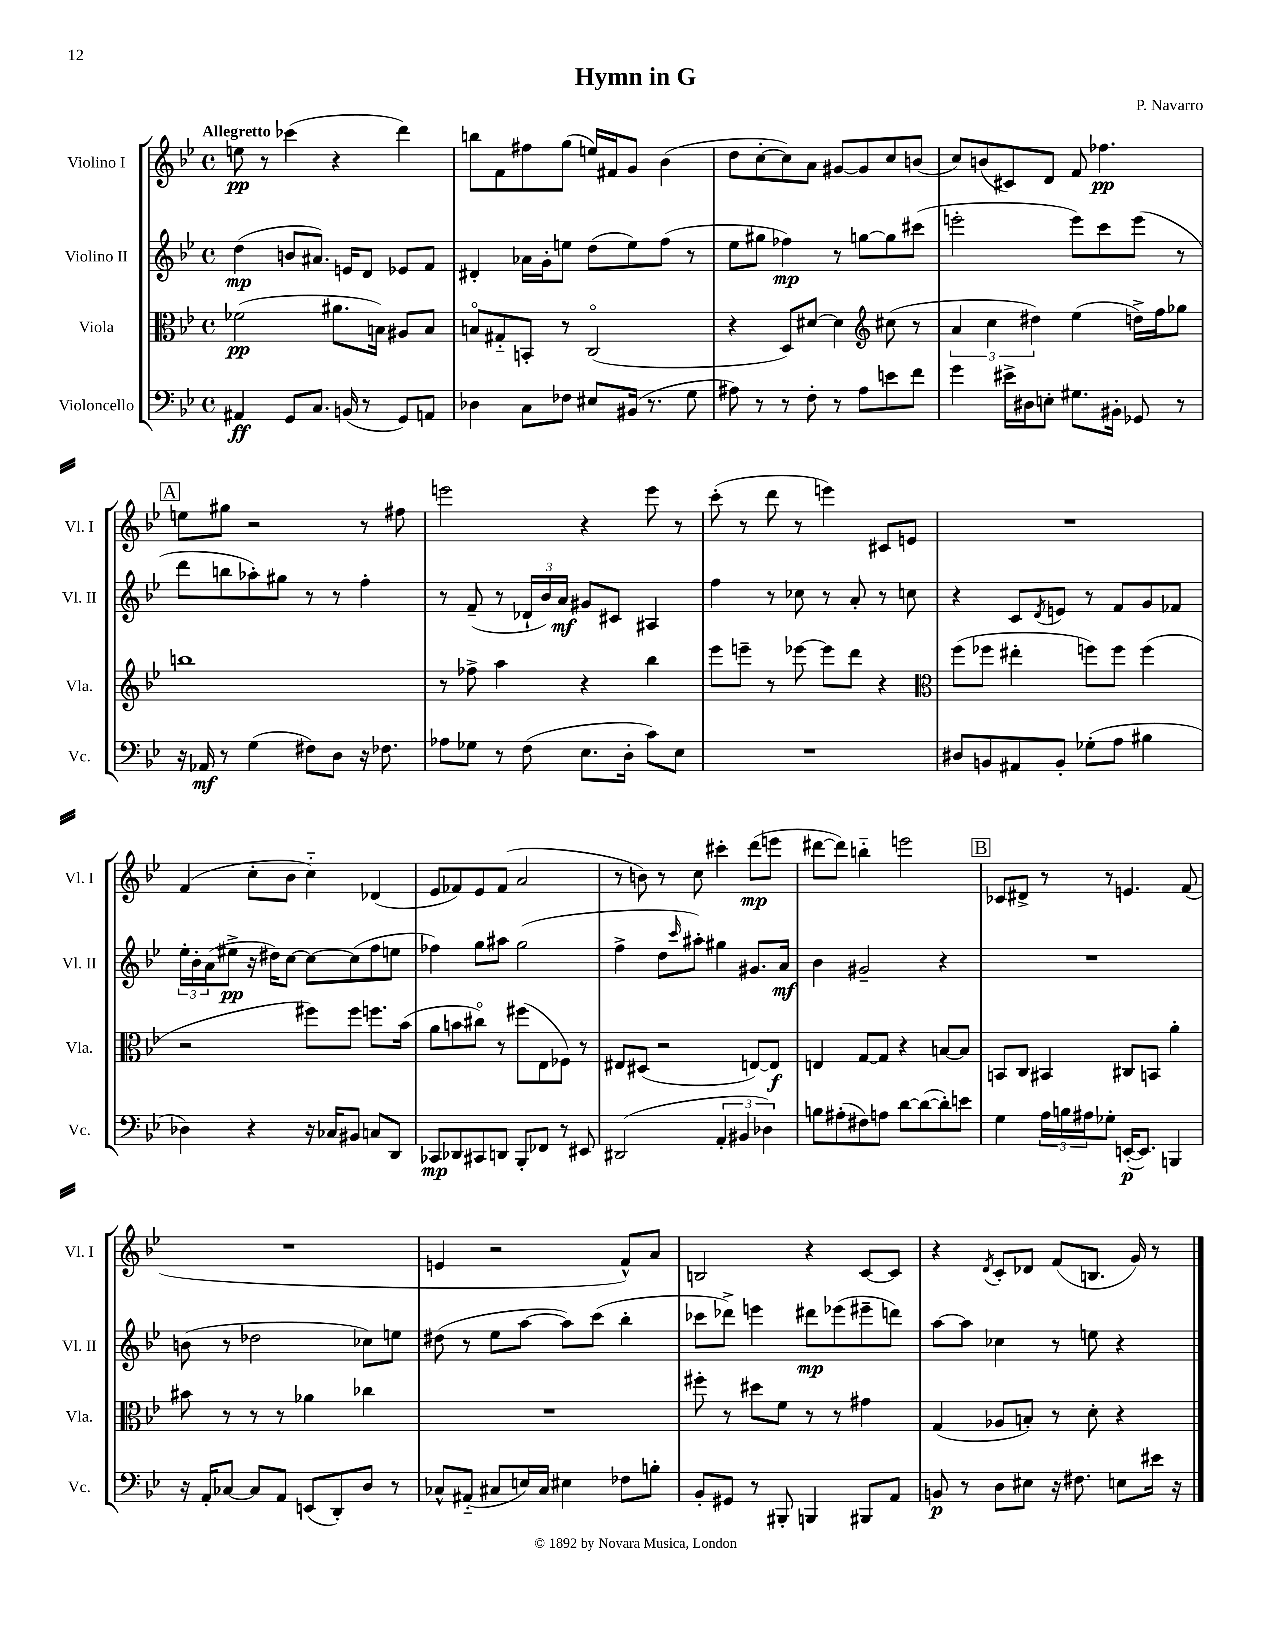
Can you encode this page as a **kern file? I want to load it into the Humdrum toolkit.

**kern	**kern	**kern	**kern
*staff4	*staff3	*staff2	*staff1
*clefF4	*clefC3	*clefG2	*clefG2
*k[b-e-]	*k[b-e-]	*k[b-e-]	*k[b-e-]
*M4/4	*M4/4	*M4/4	*M4/4
*met(c)	*met(c)	*met(c)	*met(c)
4AA#/	(2f-\	(4dd\	8ee\
.	.	.	8r
8GG/L	.	8b/L	(4ccc-\
8.C/J	.	8.a#/J)	.
.	8.a#\L	.	4r
(16BB/	.	16e/LK	.
8r	.	8d/J	.
.	16B\Jk)	.	.
8GG/L)	8A#/L	8e-/L	4ddd\)
8AA/J	8B/J	8f/J	.
=	=	=	=
4D-\	8Bo/L	4d#'/	8bb\L
.	8G#'~/	.	8f\
8C\L	8BB'/J	16a-\LL	8ff#\
.	.	16g'\J	.
8F-\J	8r	8ee\J	(8gg\J
8E#/L	(2Co/	(8dd\L	16ee/LL)
.	.	.	16f#/J
(16BB#/Jk	.	8ee\)	8g/J
8.r	.	.	.
.	.	(8ff\J	(4b-\
8G\	.	8r	.
=	=	=	=
8A#\)	4r	8ee-\L	8dd\L
8r	.	8gg#\J	[8cc'\
8r	8D/L)	4ff-\)	8cc\])
8F'\	[8d#/J	.	8a\J
8r	4d#\]	8r	[8g#/L
8A#\L	.	[8gg\L	8g#/]
*	*clefG2	*	*
8e\	(8cc#\	8gg\]	8cc/
8f\J	8r	(8ccc#\J	(8b/J
=	=	=	=
4g\	6a/	2eee'\	8cc/L)
.	.	.	(8b/
.	6cc\	.	.
16e#^\LL	.	.	8c#/)
16D#\J	.	.	.
.	6dd#\)	.	.
8E'\J	.	.	8d/J
8.G#\L	(4ee-\	8eee\L)	8f/
.	.	8ccc\	4.ff-\
16BB#'\Jk	.	.	.
8GG-/	16dd^\LL)	(8eee\J	.
.	16ff\J	.	.
8r	8gg-\J	8r	.
=	=	=	=
16r	1bb	8ddd\L	8ee\L
16AA-/	.	.	.
8r	.	8bb\	8gg#\J
(4G\	.	8aa-'\)	2r
.	.	8gg#\J	.
8F#\L)	.	8r	.
8D\J	.	8r	.
16r	.	4ff'\	8r
8.F-\	.	.	.
.	.	.	8ff#\
=	=	=	=
8A-\L	8r	8r	2eee\
8G-\J	8ff-^\	(8f~/	.
8r	4aa\	8r	.
(8F\	.	24d-`/LL	.
.	.	24b-/)	.
.	.	24a/JJ	.
8.E-\L	4r	8g#/L	4r
.	.	8c#/J	.
16D'\Jk	.	.	.
8c\L)	4bb-\	4A#/	8eee\
8E-\J	.	.	8r
=	=	=	=
1r	8eee-\L	4ff\	(8ccc'\
.	8eee~\J	.	8r
.	8r	8r	8ddd\
.	[8eee-\	8cc-\	8r
.	8eee-\]L	8r	4eee\)
.	8ddd\J	8a'/	.
.	4r	8r	8c#/L
.	.	8cc\	8e/J
=	=	=	=
*	*clefC3	*	*
8D#/L	(8ff\L	4r	1r
8BB/	8ff-\J	.	.
8AA#/	4ee#'\	8c/L	.
.	.	8qd/	.
8BB'/J	.	8e/J	.
(8G-'\L	8ff\L)	8r	.
8A\J	8ff\J	8f/L	.
4B#\	(4ff\	8g/	.
.	.	8f-/J	.
=	=	=	=
4D-\)	2r	24ee-'\LL	(4f/
.	.	24b-'\	.
.	.	(24a\J	.
.	.	8ee#^\J	.
4r	.	16r	8cc'\L
.	.	16dd#\LK)	.
.	.	[8cc\J	8b-\J
16r	8ff#\L)	8cc\_L	4cc'~\)
16C-/LK	.	.	.
8BB#/J	8ff#\J	(8cc\]	.
8C/L	8.ff\L	8ff\	(4d-/
8DD/J	.	8ee\J	.
.	(16b-\Jk	.	.
=	=	=	=
8CC-/L	8a\L	4ff-\)	8e-/L
8DD-/	8b\	.	8f-/)
8CC#/	8cc#o\J)	8gg\L	8e-/
8DD/J	8r	8aa#\J	(8f-/J
8BBB-'/L	(8ff#\L	(2gg\	2a/
8FF-/J	8E-\	.	.
8r	8F-\J)	.	.
8EE#/	8r	.	.
=	=	=	=
(2DD#/	8E#/L	4ff^\	8r
.	(8D#/J	.	8b\)
.	2r	8dd\L	8r
.	.	16qqccc/	.
.	.	8aa#'\J)	8cc\
6AA'/	.	4gg#\	4ccc#'\
6BB#/	.	.	.
.	[8E/L)	8.g#/L	(8ddd\L
6D-\)	.	.	.
.	8E/]J	.	8eee\J
.	.	16a/Jk	.
=	=	=	=
8B\L	4E/	4b-\	[8ddd#\L
(8A#'\	.	.	8ddd#\]J)
8F#\)	[8G/L	2g#~/	4bb'~\
8A\J	8G/]J	.	.
[8d\L	4r	.	2eee\
(8d\_	.	.	.
8d'\])	[8B/L	4r	.
8e\J	8B/]J	.	.
=	=	=	=
4G\	8BB/L	1r	8c-/L
.	8C/J	.	8d#^/J
24A\LL	4BB#/	.	8r
24B\	.	.	.
24A#\J	.	.	.
8G-'\J	.	.	8r
([16EE'/LK	8C#/L	.	4.e/
8.EE/]J)	.	.	.
.	8BB/J	.	.
4BBB/	4a'\	.	.
.	.	.	(8f/
=	=	=	=
16r	8b#\	(8b\	1r
16AA'/LK	.	.	.
[8C-/J	8r	8r	.
8C-/]L	8r	2dd-\	.
8AA/J	8r	.	.
(8EE/L	4a-\	.	.
8DD'/)	.	.	.
8D/J	4cc-\	8cc-\L)	.
8r	.	8ee\J	.
=	=	=	=
8C-^^/L	1r	(8dd#\	4e/
(8AA#'~/J	.	8r	.
8C#/L	.	8ee-\L	2r
16E/L)	.	[8aa\J	.
16C#/JJ	.	.	.
4E#\	.	8aa\]L)	.
.	.	(8ccc\J	.
8F-\L	.	4bb-'\	8f^^/L)
8B'\J	.	.	8a/J
=	=	=	=
8BB-'/L	8ff#'\	8ccc-\L	2B/
8GG#/J	8r	8ddd-^\J)	.
8r	8dd#\L	4eee\	.
8BBB#'/	8f\J	.	.
4BBB/	8r	8ddd#\L	4r
.	8r	(8eee-\	.
8BBB#/L	4g#\	8eee#~\	[8c/L
8AA/J	.	8ddd\J)	8c/]J
=	=	=	=
8BB/	(4G/	[8aa\L	4r
8r	.	8aa\]J	.
.	.	.	8qd/
8D\L	8A-/L	4cc-\	8c'/L
8E#\J	8B'/J)	.	8d-/J
16r	8r	8r	(8f/L
8.F#\	.	.	.
.	8d'\	8ee\	8.B/J
8E\L	4r	4r	.
.	.	.	16g/)
16e#\Jk	.	.	8r
16r	.	.	.
==	==	==	==
*-	*-	*-	*-
